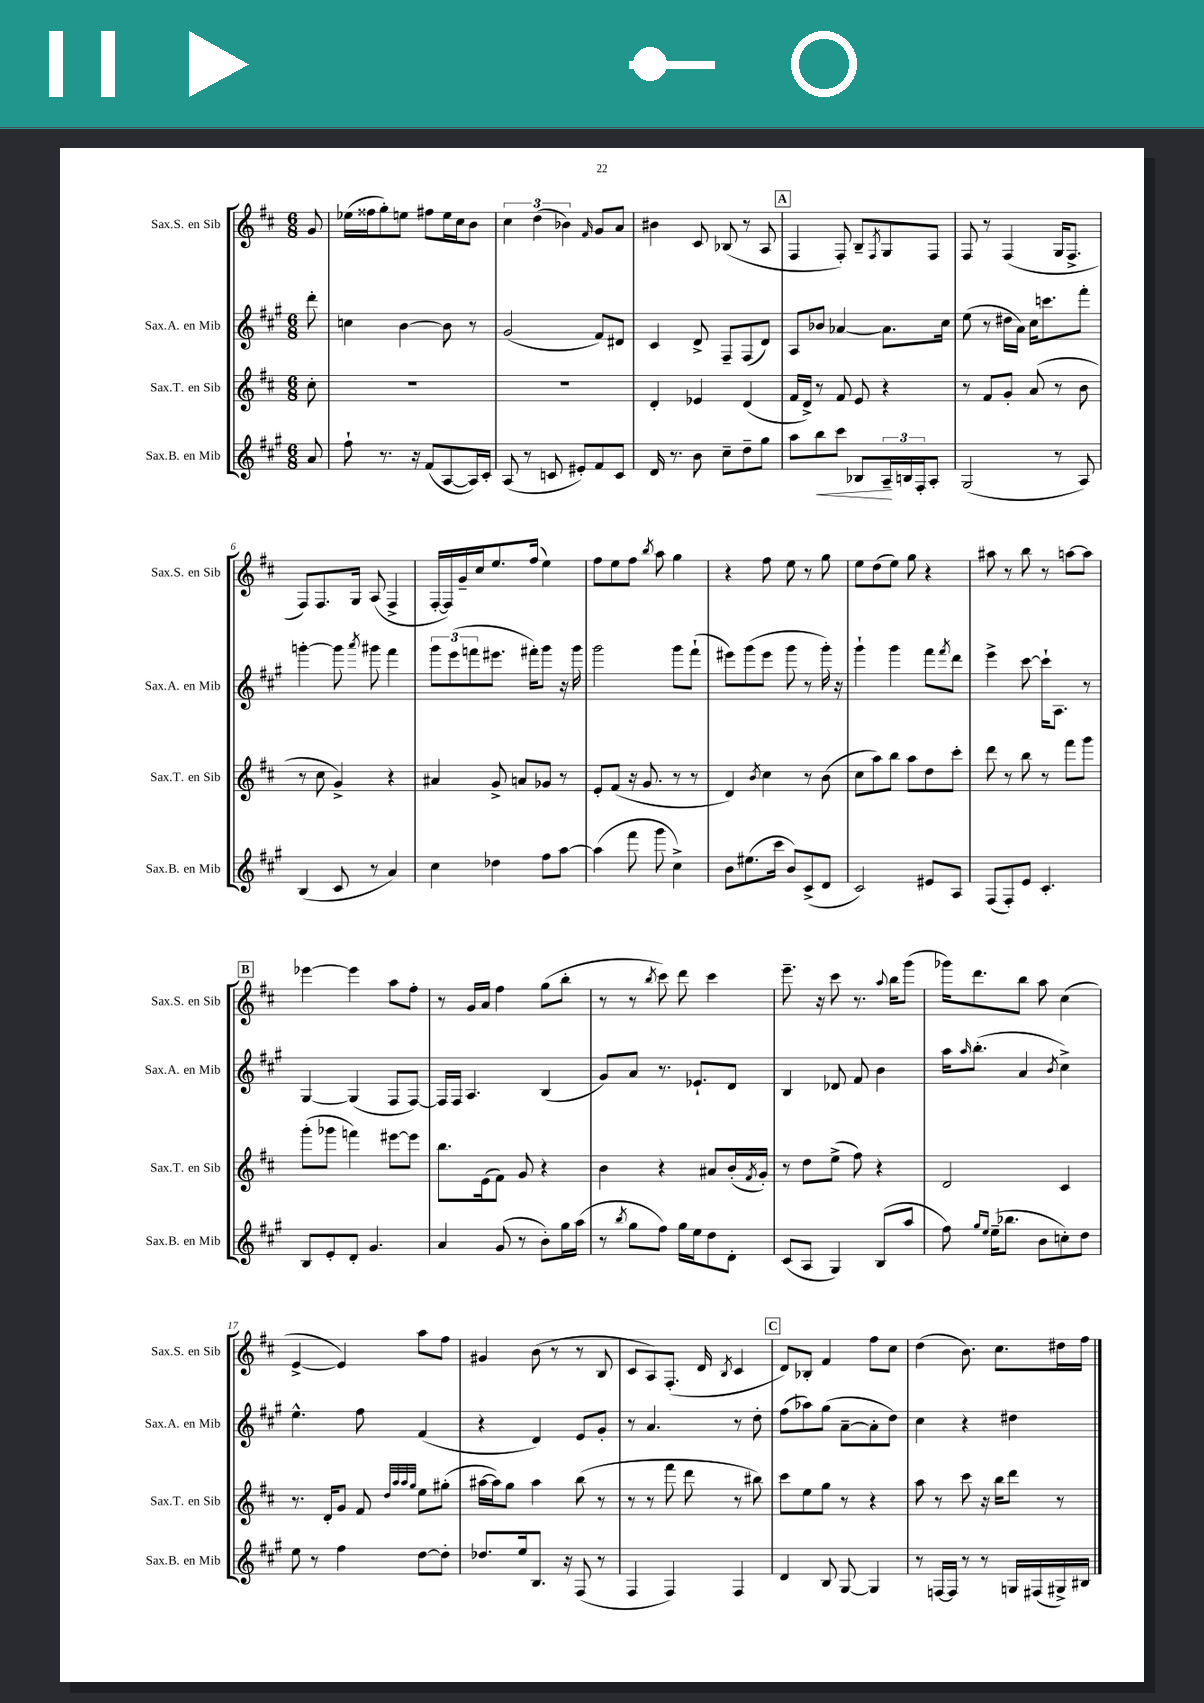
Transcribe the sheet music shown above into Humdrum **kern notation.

**kern	**dynam	**kern	**kern	**kern
*part4	*part4	*part3	*part2	*part1
*staff4	*staff4	*staff3	*staff2	*staff1
*I"Sax.B. en Mib	*	*I"Sax.T. en Sib	*I"Sax.A. en Mib	*I"Sax.S. en Sib
*I'Sax.B. en Mib	*	*I'Sax.T. en Sib	*I'Sax.A. en Mib	*I'Sax.S. en Sib
*clefG2	*	*clefG2	*clefG2	*clefG2
*k[f#c#g#]	*	*k[f#c#]	*k[f#c#g#]	*k[f#c#]
*M6/8	*	*M6/8	*M6/8	*M6/8
=	=	=	=	=
8a/	.	8cc#'\	8ddd'\	8g/
=1	=1	=1	=1	=1
8ff#`\	.	2.r	4ccn\	(16ee-X\LL
.	.	.	.	16ff##X\J
8.r	.	.	.	8gg'\)
.	.	.	[4b\	8een\J
16r	.	.	.	.
(8f#/L	.	.	.	8ff#X\L
[8A/	.	.	8b\]	16ee\L
.	.	.	.	16cc#\J
16A/L])	.	.	8r	8b\J
16c#'/JJ	.	.	.	.
=2	=2	=2	=2	=2
(8A/	.	2.r	(2g#/	6cc#\
8r	.	.	.	.
.	.	.	.	(6dd\
8cn/	.	.	.	.
.	.	.	.	6b-X\)
8e#X'/L)	.	.	.	.
.	.	.	.	16qqf#/
8f#/	.	.	8f#/L)	8g/L
8c/J	.	.	8d#X/J	8a/J
=3	=3	=3	=3	=3
16d/	.	4d'/	4c#/	4b#X\
8.r	.	.	.	.
8b\	.	4e-X/	8d^/	8c#/
8cc#~\L	.	.	8F#~/L	(8B-X/
8dd~\	.	(4d/	(8F#/	8r
8gg#\J	.	.	8d/J)	8A/
!!LO:REH:place=s1:t=A
=4	=4	=4	=4	=4
8aa\L	.	16f#/LL	8A/L	4F#/
.	.	16d^/JJ)	.	.
!	!LO:HP:b	!	!	!
8bb\	<	8r	8b-X/J	.
8ccc#\J	.	8f#/	[4a-X/	8F#'/)
8B-X/L	.	8e/	.	8B~/L
.	.	.	.	8qF#/
24A~/L	.	4r	8.a-\L]	8G/
24Bn/	[	.	.	.
24F#'/J	.	.	.	.
8A'/J	.	.	.	8F#/J
.	.	.	16cc#\Jk	.
=5	=5	=5	=5	=5
(2G#/	.	8r	(8ee\	8F#/
.	.	8f#/L	8r	8r
.	.	8g'/J	16dd#X\LL	(4F#/
.	.	.	16a\JJ)	.
.	.	(8a/	16cc#\KL	.
.	.	.	8.cccn\	.
8r	.	8r	.	16G/KL
.	.	.	.	8.F#^/J
8A/)	.	8b\	8fff#'\J	.
!!LO:LB:g=z
=6	=6	=6	=6	=6
(4B/	.	8r	[4gggn'\	8F#/L)
.	.	8cc#\	.	8.F#/
8c#/	.	4g^/)	8ggg\]	.
.	.	.	.	16G/Jk
.	.	.	8qaaa/	.
8r	.	.	8ggg#X\	(8A/
4a/)	.	4r	4fff#\	4F#^/
=7	=7	=7	=7	=7
4cc#\	.	4a#X/	12ggg#\L	[16F#'/LL
.	.	.	.	16F#/])
.	.	.	(12eee\	.
.	.	.	.	16g~/
.	.	.	12fffn\	.
.	.	.	.	16cc#/J
4dd-X\	.	8g^/	8.eee#X\J	8.ee/
.	.	8an/L	.	.
.	.	.	16fff#X'\KL)	(16ff#/Jk
8ff#\L	.	8g-X/J	8ggg#\J	4ee\)
[8aa\J	.	8r	16r	.
.	.	.	16ggg#\	.
=8	=8	=8	=8	=8
(4aa\]	.	8e'/L	2ggg#\	8ff#\L
.	.	(8f#/J	.	8ee\
8fff#\	.	16r	.	8ff#\J
.	.	8.g/	.	.
.	.	.	.	8qbb/
8ggg#\	.	.	.	8aa\
4cc#^\)	.	8r	8ggg#\L	4gg\
.	.	8r	(8fff#`\J	.
=9	=9	=9	=9	=9
8b\L	.	4d/)	8eee#X\L)	4r
(8.ee#X\	.	.	(8ggg#\	.
.	.	8qb/	.	.
.	.	4cc#\	8eee#\J	8ff#\
16ccc#\Jk	.	.	.	.
8b/L)	.	.	8ggg#\	8ee\
(8c#^/	.	8r	8r	8r
8d/J	.	(8b\	16ggg#'\)	8gg\
.	.	.	16r	.
=10	=10	=10	=10	=10
2c#/)	.	8cc#\L	4ggg#`\	8ee\L
.	.	8aa\)	.	(8dd\
.	.	8bb\J	4ggg#\	8ee\J)
.	.	8aa\L	.	8gg\
8e#X/L	.	8dd\	8fff#\L	4r
.	.	.	8qfff#/	.
8A/J	.	8ccc#'\J	8ddd\J	.
=11	=11	=11	=11	=11
(8F#/L	.	8ddd\	4eee^\	8aa#X\
8F#'/)	.	8r	.	8r
8e/J	.	8bb\	[8ccc#\	8bb\
4.c#'/	.	8r	16ccc#`\KL]	8r
.	.	.	8.A\J	.
.	.	8fff#\L	.	[8aan\L
.	.	8ggg\J	8r	8aa\J]
!!LO:LB:g=z
!!LO:REH:place=s1:t=B
=12	=12	=12	=12	=12
8B/L	.	(8ggg'\L	[4G#/	[4eee-X\
8e'/	.	8ggg-X\J	.	.
8d'/J	.	4fffn\)	(4G#/]	4eee-\]
4.g#/	.	.	.	.
.	.	[8eee#X\L	8F#/L	8aa\L
.	.	8eee#\J]	[8F#/J)	8ff#'\J
=13	=13	=13	=13	=13
4a/	.	8.bb\L	16F#/LL]	8r
.	.	.	16F#/JJ	.
.	.	.	4.A/	16g/LL
.	.	(16e\k	.	16a/JJ
(8g#/	.	8f#\J)	.	4ff#\
8r	.	8g/	.	.
8b'\L)	.	4r	(4B/	(8gg\L
16gg#\L	.	.	.	8bb'\J
(16aa\JJ	.	.	.	.
=14	=14	=14	=14	=14
8r	.	4b\	8g#/L)	8r
8qbb/	.	.	.	.
8gg#\L	.	.	8a/J	8r
.	.	.	.	8qbb/
8ff#\J)	.	4r	8.r	8ccc#\)
16gg#\LL	.	.	.	8ddd\
16ee\J	.	.	8.e-X`/L	.
8dd\	.	8a#X/L	.	4ccc#\
8d'\J	.	(16b'/L	8d/J	.
.	.	8qf#/	.	.
.	.	16g'/JJ)	.	.
=15	=15	=15	=15	=15
(8c#/L	.	8r	4B/	8.eee~\
8A/J	.	8dd\L	.	.
.	.	.	.	16r
4G#/)	.	(8ee^\J	8d-X/	8ccc#\
.	.	8ff#\)	8f#/	8.r
(8B/L	.	4r	4b\	.
.	.	.	.	8qqaa/
.	.	.	.	16bb\KL
8aa/J	.	.	.	(8ggg\J
=16	=16	=16	=16	=16
8ff#\)	.	2d/	16aa\KL	16ggg-X\KL)
.	.	.	16qqaa/	.
.	.	.	(8.bb'\J	8.ddd\
16qqgg#/LL	.	.	.	.
16qqee/JJ	.	.	.	.
(16ee~\KL	.	.	.	.
8.bb-X\J	.	.	.	.
.	.	.	4a/	8bb\J
8b\L	.	.	.	8aa\
.	.	.	8qb/	.
8ccn'\)	.	4c#/	4cc#^\)	(4cc#\
8dd\J	.	.	.	.
!!LO:LB:g=z
=17	=17	=17	=17	=17
8ee\	.	8.r	4.ee^^\	[4e^/
8r	.	.	.	.
.	.	16d'/KL	.	.
4ff#\	.	8g/J	.	4e/])
.	.	8f#/	8ff#\	.
.	.	32qqdd/LLL	.	.
.	.	32qqaa/	.	.
.	.	32qqaa/	.	.
.	.	32qqgg/JJJ	.	.
[8dd\L	.	8ee\L	(4f#/	8aa\L
8dd'\J]	.	(8gg#X'\J	.	8ff#\J
=18	=18	=18	=18	=18
8.dd-X/L	.	[16aa#X\LL	4r	4g#X/
.	.	16aa#\J])	.	.
.	.	8gg\J	.	.
16ee/k	.	.	.	.
8.B/J	.	4aa#\	4d/)	(8b\
.	.	.	.	8r
16r	.	.	.	.
(8F#/	.	(8bb\	8e/L	8r
8r	.	8r	8g#'/J	8B/
=19	=19	=19	=19	=19
4F#/	.	8r	8r	8c#/L
.	.	8r	4.a/	8A/)
4F#/)	.	8fff#\	.	(8.F#'/J
.	.	8ddd\	.	.
.	.	.	.	16d/
.	.	.	.	8qB/
4F#/	.	8r	8r	4c#/
.	.	8bb#X\)	8dd'\	.
!!LO:REH:place=s1:t=C
=20	=20	=20	=20	=20
4d/	.	8ccc#\L	(8ff#\L	8d/L)
.	.	8ee\	8aa-X\)	8B-X'/J
8B/	.	8gg\J	(8gg#\J	4f#/
[8G#/	.	8r	[8a~\L	.
4G#/]	.	4r	8a'\]	8ff#\L
.	.	.	8dd\J)	8cc#\J
=21	=21	=21	=21	=21
8r	.	8aa\	4cc#\	(4dd\
[16Fn/LL	.	8r	.	.
16F/JJ]	.	.	.	.
8r	.	8ccc#\	4r	8.b\)
8r	.	16r	.	.
.	.	16bb\KL	.	8.cc#\L
16Gn/LL	.	8ddd\J	4dd#X\	.
(16F#X/	.	.	.	.
16G#X^/)	.	8r	.	16dd#X\L
16B#X/JJ	.	.	.	16ff#\JJ
==	==	==	==	==
*-	*-	*-	*-	*-
